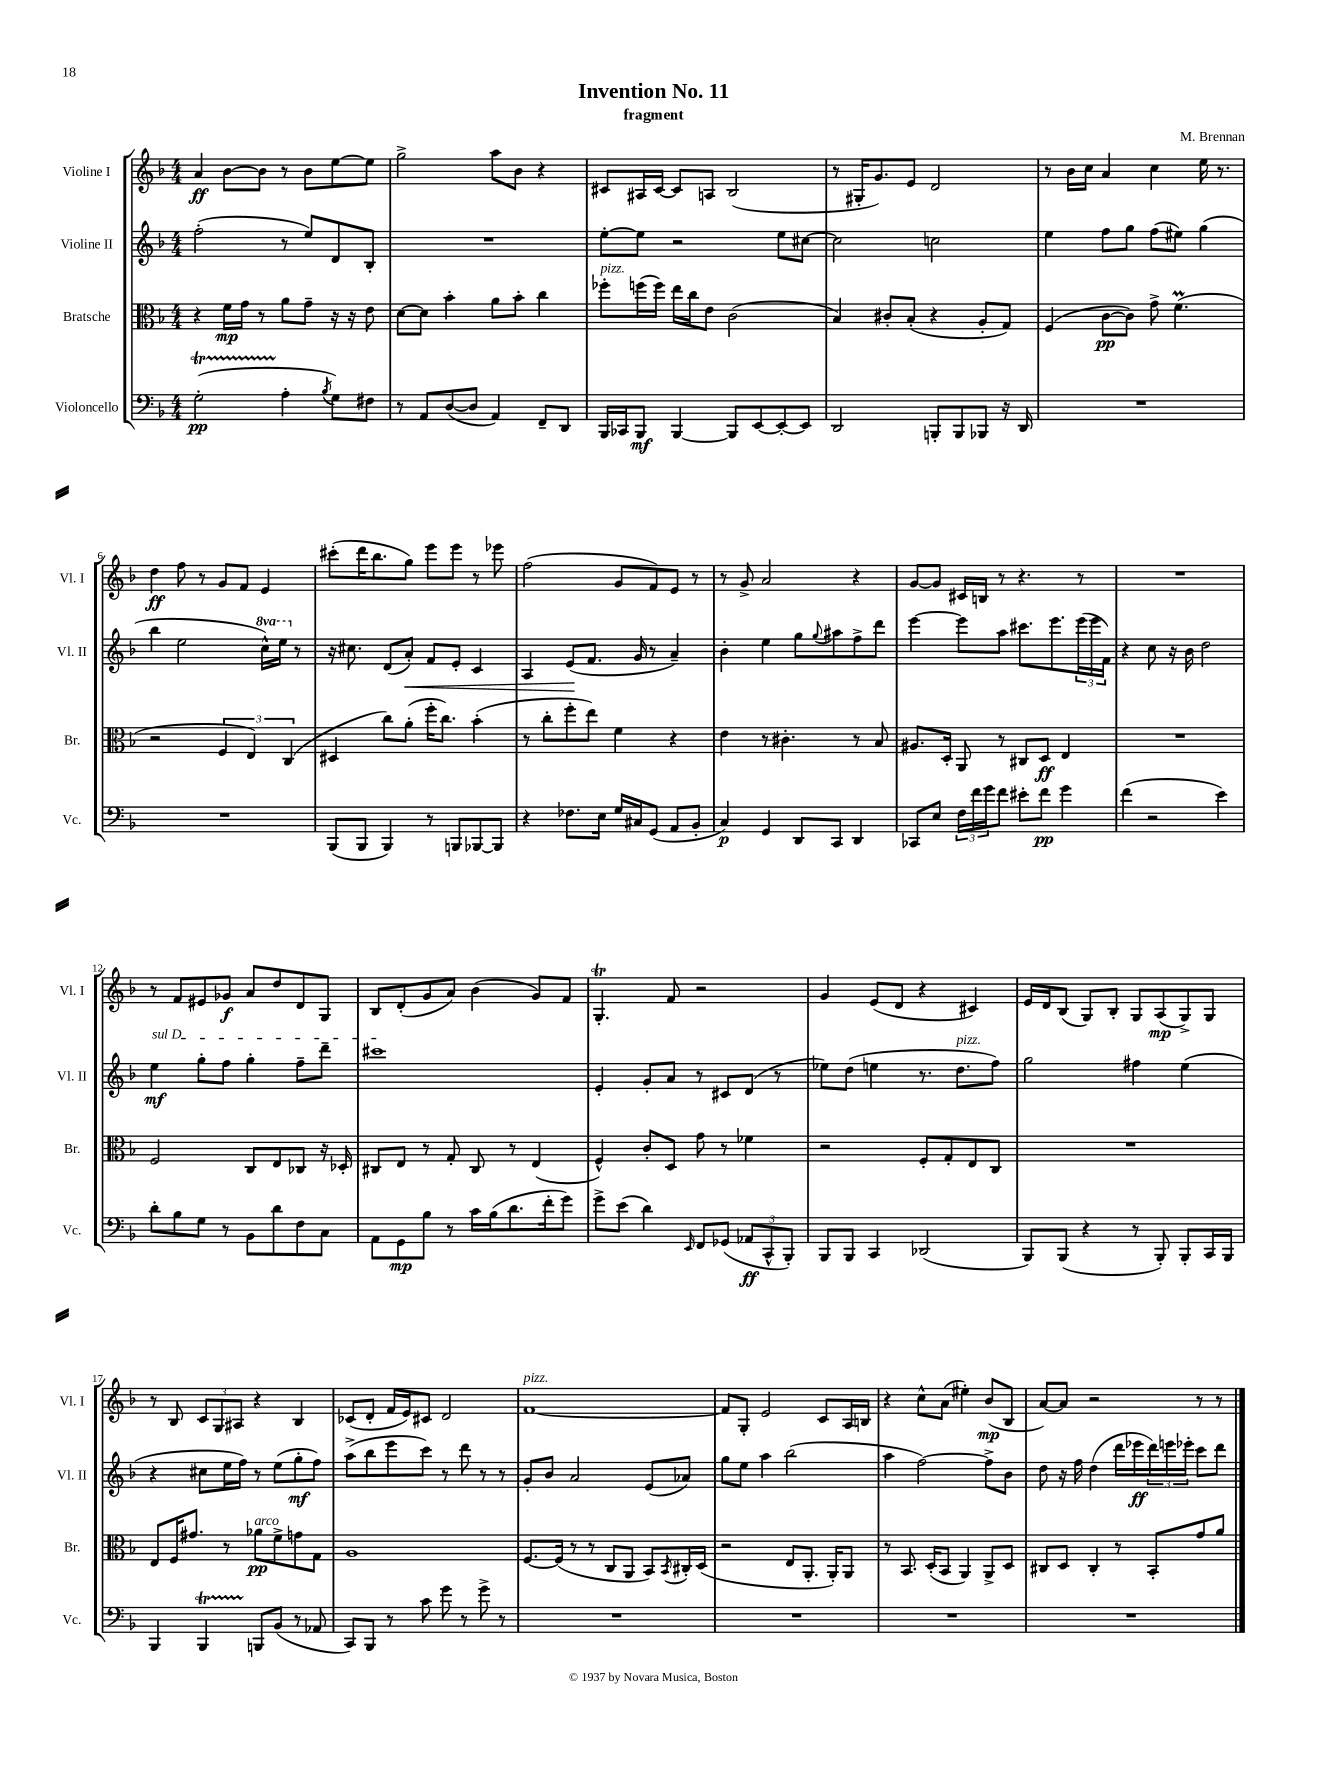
\header { title = "Invention No. 11" composer = "M. Brennan" subtitle = "fragment" }
<<
\new StaffGroup <<
\new Staff = "s0" \with { instrumentName = "Violine I" shortInstrumentName = "Vl. I" } {
    \clef treble \key f \major \numericTimeSignature \time 4/4
    a'4\ff bes'8~ bes'8 r8 bes'8 e''8~ e''8 |
    g''2-> a''8 bes'8 r4 |
    cis'8 ais16 cis'16~ cis'8 a8 bes2( |
    r8 gis16-. g'8.) e'8 d'2 |
    r8 bes'16 c''16 a'4 c''4 e''16 r8. |
    d''4\ff f''8 r8 g'8 f'8 e'4 |
    cis'''8-.( d'''16 bes''8. g''8) e'''8 e'''8 r8 ees'''8 |
    f''2( g'8 f'8) e'8 r8 |
    r8 g'8-> a'2 r4 |
    g'8~ g'8 cis'16 b16 r8 r4. r8 |
    R1 |
    r8 f'8 eis'8 ges'8\f a'8 d''8 d'8 g8 |
    bes8 d'8-.( g'8 a'8) bes'4( g'8) f'8 |
    g4.-.\trill f'8 r2 |
    g'4 e'8( d'8 r4 cis'4) |
    e'16 d'16 bes8( g8) bes8-. g8 a8\mp( g8->) g8 |
    r8 bes8 \tuplet 3/2 { c'8 g8 ais8 } r4 bes4 |
    ces'8( d'8-. f'16 e'16) cis'8 d'2 |
    f'1~^\markup { \italic "pizz." } |
    f'8 g8-. e'2 c'8 a16 b16 |
    r4 c''8-^ a'8( eis''4-.) bes'8\mp( bes8 |
    a'8~) a'8 r2 r8 r8 \bar "|." |
}
\new Staff = "s1" \with { instrumentName = "Violine II" shortInstrumentName = "Vl. II" } {
    \clef treble \key f \major \numericTimeSignature \time 4/4 \set Staff.ottavationMarkups = #ottavation-simple-ordinals
    f''2-.( r8 e''8) d'8 bes8-. |
    R1 |
    e''8~-. e''8 r2 e''8 cis''8~ |
    cis''2 c''2 |
    e''4 f''8 g''8 f''8( eis''8) g''4( |
    bes''4 e''2 \ottava #1 c'''16-^) e'''16 \ottava #0 r8 |
    r16 cis''8. d'8( a'8-.\<) f'8 e'8-. c'4 |
    a4 e'8\!( f'8. g'16 r8 a'4--) |
    bes'4-. e''4 g''8 \appoggiatura { g''8 } ais''8 f''8-> d'''8 |
    e'''4~ e'''8 a''8 cis'''8. e'''8. \tuplet 3/2 { e'''16( e'''16 f'16) } |
    r4 c''8 r16 bes'16 d''2 |
    \once \override TextSpanner.bound-details.left.text = \markup { \italic "sul D" } e''4\mf\startTextSpan g''8-. f''8 g''4-. f''8-- d'''8-- |
    cis'''1\stopTextSpan |
    e'4-. g'8-. a'8 r8 cis'8 d'8( r8 |
    ees''8) d''8( e''4 r8. d''8.^\markup { \italic "pizz." } f''8) |
    g''2 fis''4 e''4( |
    r4 cis''8 e''16 f''16) r8 e''8( g''8-.\mf f''8) |
    a''8->( bes''8 e'''8 c'''8) r8 d'''8 r8 r8 |
    g'8-. bes'8 a'2 e'8( aes'8) |
    g''8 e''8 a''4 bes''2( |
    a''4 f''2~) f''8-> bes'8 |
    d''8 r16 f''16 d''4( d'''16 ees'''16\ff \tuplet 3/2 { d'''16) e'''16 ees'''16-. } c'''8 d'''8 \bar "|." |
}
\new Staff = "s2" \with { instrumentName = "Bratsche" shortInstrumentName = "Br." } {
    \clef alto \key f \major \numericTimeSignature \time 4/4
    r4 f'16\mp g'16 r8 a'8 g'8-- r16 r16 e'8 |
    d'8~ d'8 bes'4-. a'8 bes'8-. c''4 |
    fes''8-.^\markup { \italic "pizz." } f''16( f''16) e''16 c''16 e'8 c'2( |
    bes4) cis'8-. bes8-.( r4 a8-. g8) |
    f4( c'8~\pp c'8) g'8-> f'4.\prall( |
    r2 \tuplet 3/2 { f4 e4) c4( } |
    dis4 c''8) a'8-.( f''16-. c''8.) bes'4-.( |
    r8 c''8-. f''8-. e''8) f'4 r4 |
    e'4 r8 cis'4.-. r8 bes8 |
    ais8. d16-. a,8 r8 cis8 d8\ff e4 |
    R1 |
    f2 c8 e8 ces8 r16 des16-. |
    cis8 e8 r8 g8-. cis8 r8 e4( |
    f4-^) c'8-. d8 g'8 r8 fes'4 |
    r2 f8-. g8-. e8 c8 |
    R1 |
    e8 f16 gis'8. r8 aes'8\pp^\markup { \italic "arco" } f'8-> g'8 g8 |
    a1 |
    f8.~ f16( r8 r8 c8 a,8 bes,8) \acciaccatura { bes,8 } cis16-. d16( |
    r2 e8 a,8.-. a,16-.) a,8 |
    r8 bes,8. d16-.( bes,8 a,4) a,8-> d8 |
    cis8 d8 cis4-. r8 bes,8-. g'8 a'8 \bar "|." |
}
\new Staff = "s3" \with { instrumentName = "Violoncello" shortInstrumentName = "Vc." } {
    \clef bass \key f \major \numericTimeSignature \time 4/4
    g2-.\startTrillSpan\pp( a4-.\stopTrillSpan \acciaccatura { bes8 } g8) fis8 |
    r8 a,8 d8~( d8 a,4) f,8-- d,8 |
    bes,,16 ces,16 bes,,8\mf bes,,4~ bes,,8 e,8~ e,8~-. e,8 |
    d,2 b,,8-. b,,8 bes,,8 r16 d,16 |
    R1 |
    R1 |
    bes,,8( bes,,8 bes,,4) r8 b,,8 bes,,8~ bes,,8 |
    r4 fes8. e16 g16 cis16 g,8( a,8 bes,8-. |
    c4\p) g,4 d,8 c,8 d,4 |
    ces,8 e8 \tuplet 3/2 { f16 f'16 g'16 } f'8 eis'8-. f'8\pp g'4 |
    f'4( r2 e'4) |
    d'8-. bes8 g8 r8 bes,8 d'8 f8 c8 |
    a,8 g,8\mp bes8 r8 c'16 bes16( d'8. f'16-. g'8) |
    g'8-> e'8( d'4) \grace { e,16 } f,8 ges,8( \tuplet 3/2 { aes,8\ff c,8-^ bes,,8-.) } |
    bes,,8 bes,,8 c,4 des,2( |
    bes,,8) bes,,8( r4 r8 bes,,8-.) bes,,8-. c,16 bes,,16 |
    bes,,4 bes,,4\startTrillSpan b,,8\stopTrillSpan bes,8( r8 aes,8 |
    c,8) bes,,8 r8 c'8 g'8 r8 g'8-> r8 |
    R1 |
    R1 |
    R1 |
    R1 \bar "|." |
}
>>
>>
